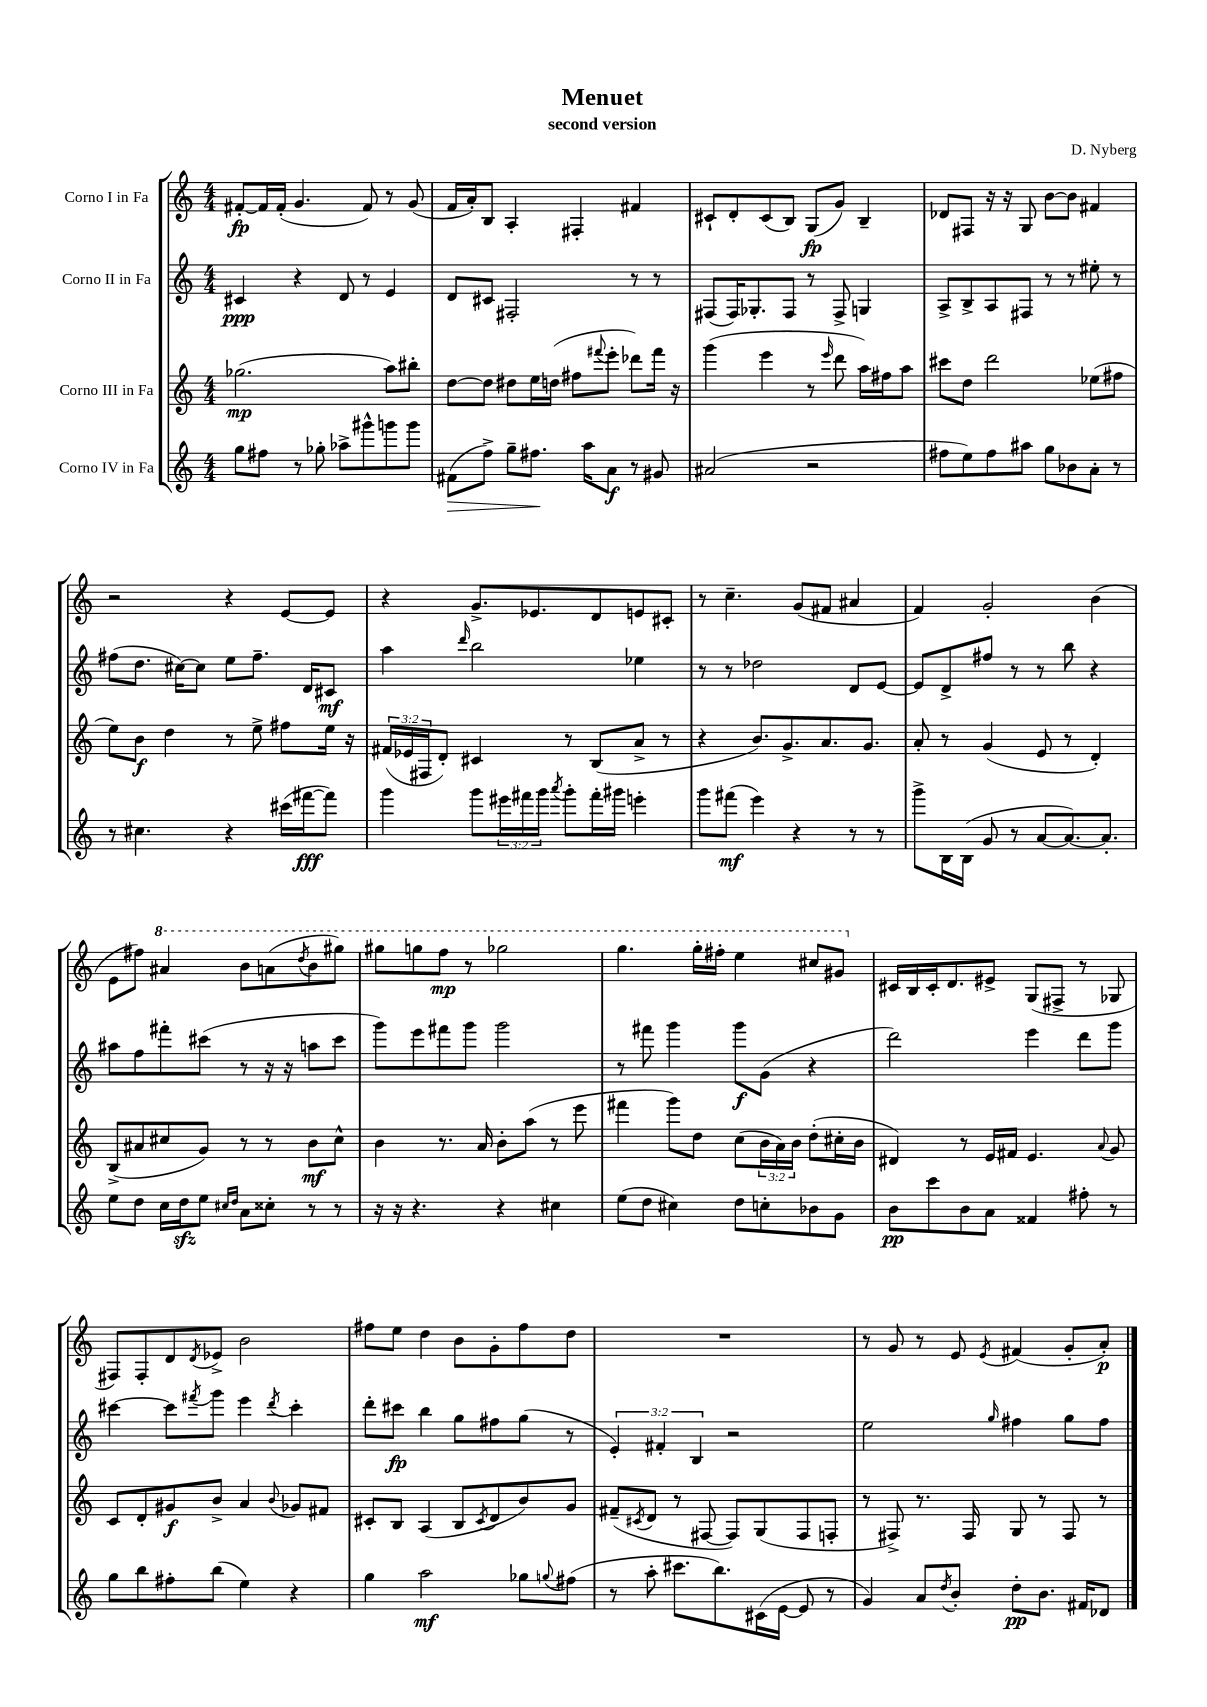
\header { title = "Menuet" composer = "D. Nyberg" subtitle = "second version" }
<<
\new StaffGroup <<
\new Staff = "s0" \with { instrumentName = "Corno I in Fa" } {
    \clef treble \key c \major \numericTimeSignature \time 4/4
    fis'8~-.\fp fis'16 fis'16-.( g'4. fis'8) r8 g'8( |
    f'16 a'16-.) b8 a4-. fis4-. fis'4 |
    cis'8-! d'8-. cis'8( b8) g8\fp( g'8) b4-- |
    des'8 fis8 r16 r16 g8 b'8~ b'8 fis'4 |
    r2 r4 e'8~ e'8 |
    r4 g'8.-> ees'8. d'8 e'8 cis'8-. |
    r8 c''4.-- g'8( fis'8 ais'4 |
    f'4) g'2-. b'4( |
    e'8 fis''8) \ottava #1 ais''4 b''8 a''8( \acciaccatura { d'''8 } b''8 gis'''8) |
    gis'''8 g'''8 f'''8\mp r8 ges'''2 |
    g'''4. g'''16-. fis'''16-. e'''4 cis'''8 gis''8 \ottava #0 |
    cis'16 b16 cis'16-. d'8. eis'8-> g8( fis8-> r8 ges8 |
    fis8) fis8-. d'8 \acciaccatura { d'8 } ees'8-> b'2 |
    fis''8 e''8 d''4 b'8 g'8-. fis''8 d''8 |
    R1 |
    r8 g'8 r8 e'8 \acciaccatura { e'8 } fis'4( g'8-. a'8-.\p) \bar "|." |
}
\new Staff = "s1" \with { instrumentName = "Corno II in Fa" } {
    \clef treble \key c \major \numericTimeSignature \time 4/4 \override Staff.TupletNumber.text = #tuplet-number::calc-fraction-text
    cis'4\ppp r4 d'8 r8 e'4 |
    d'8 cis'8 fis2-. r8 r8 |
    fis8( fis16) ges8.-. fis8 r8 fis8-> g4 |
    a8-> b8-> a8 fis8 r8 r8 eis''8-. r8 |
    fis''8( d''8. cis''16~) cis''8 e''8 fis''8.-- d'16 cis'8\mf |
    a''4 \grace { d'''16 } b''2 ees''4 |
    r8 r8 des''2 d'8 e'8~ |
    e'8 d'8-> fis''8 r8 r8 b''8 r4 |
    ais''8 f''8 fis'''8-. cis'''8( r8 r16 r16 a''8 cis'''8 |
    g'''8) e'''8 fis'''8 g'''8 g'''2 |
    r8 fis'''8 g'''4 g'''8\f g'8( r4 |
    d'''2) e'''4 d'''8 g'''8 |
    cis'''4~ cis'''8 \acciaccatura { fis'''8 } g'''8 e'''4 \acciaccatura { d'''8 } cis'''4-. |
    d'''8-. cis'''8\fp b''4 g''8 fis''8 g''8( r8 |
    \tuplet 3/2 { e'4-.) fis'4-. b4 } r2 |
    e''2 \grace { g''16 } fis''4 g''8 fis''8 \bar "|." |
}
\new Staff = "s2" \with { instrumentName = "Corno III in Fa" } {
    \clef treble \key c \major \numericTimeSignature \time 4/4 \override Staff.TupletNumber.text = #tuplet-number::calc-fraction-text
    ges''2.\mp( a''8) bis''8-. |
    d''8~ d''8 dis''8 e''16 d''16( fis''8 \appoggiatura { fis'''8 } e'''8-. des'''8) fis'''16 r16 |
    g'''4( e'''4 r8 \grace { e'''16 } d'''8 a''16) fis''16 a''8 |
    cis'''8 d''8 d'''2 ees''8( fis''8 |
    e''8) b'8\f d''4 r8 e''8-> fis''8 e''16 r16 |
    \tuplet 3/2 { fis'16( ees'16 fis16 } d'8-.) cis'4 r8 b8( a'8-> r8 |
    r4 b'8.) g'8.-> a'8. g'8. |
    a'8-. r8 g'4( e'8 r8 d'4-.) |
    b8->( ais'8 cis''8 g'8) r8 r8 b'8\mf cis''8-^ |
    b'4 r8. a'16 b'8-. a''8( r8 e'''8 |
    fis'''4 g'''8) d''8 c''8( \tuplet 3/2 { b'16 a'16) b'16 } d''8-.( cis''16-. b'16 |
    dis'4) r8 e'16 fis'16 e'4. \appoggiatura { a'8 } g'8 |
    c'8 d'8-. gis'8\f b'8-> a'4 \appoggiatura { b'8 } ges'8 fis'8 |
    cis'8-. b8 a4( b8 \acciaccatura { cis'8 } d'8 b'8) g'8 |
    fis'8--( \acciaccatura { cis'8 } d'8 r8 fis8~ fis8) g8( fis8 f8-. |
    r8 fis8->) r8. fis16 g8 r8 fis8 r8 \bar "|." |
}
\new Staff = "s3" \with { instrumentName = "Corno IV in Fa" } {
    \clef treble \key c \major \numericTimeSignature \time 4/4 \override Staff.TupletNumber.text = #tuplet-number::calc-fraction-text
    g''8 fis''8 r8 ges''8-. aes''8-> gis'''8-^ g'''8 g'''8 |
    fis'8\>( f''8->) g''8-- fis''8.\! a''16 a'8\f r8 gis'8 |
    ais'2( r2 |
    fis''8 e''8) fis''8 ais''8 g''8 bes'8 a'8-. r8 |
    r8 cis''4. r4 cis'''16( fis'''16~\fff fis'''8) |
    g'''4 g'''8 \tuplet 3/2 { eis'''16 fis'''16 g'''16 } \acciaccatura { a'''8 } g'''8-. fis'''16-. gis'''16 e'''4-. |
    g'''8 fis'''8\mf( e'''4) r4 r8 r8 |
    g'''8-> b16 b16( g'8 r8 a'8~ a'8.~) a'8.-. |
    e''8 d''8 c''16 d''16\sfz e''8 \grace { cis''16 d''16 } a'8 cisis''8-. r8 r8 |
    r16 r16 r4. r4 cis''4 |
    e''8( d''8 cis''4) d''8 c''8-. bes'8 g'8 |
    b'8\pp c'''8 b'8 a'8 fisis'4 fis''8-. r8 |
    g''8 b''8 fis''8-. b''8( e''4) r4 |
    g''4 a''2\mf ges''8 \appoggiatura { g''8 } fis''8( |
    r8 a''8-. cis'''8. b''8.) cis'16( e'16~ e'8 r8 |
    g'4) a'8 \acciaccatura { d''8 } b'8-. d''8-.\pp b'8. fis'16 des'8 \bar "|." |
}
>>
>>
\layout { \context { \Score \remove "Bar_number_engraver" } }
